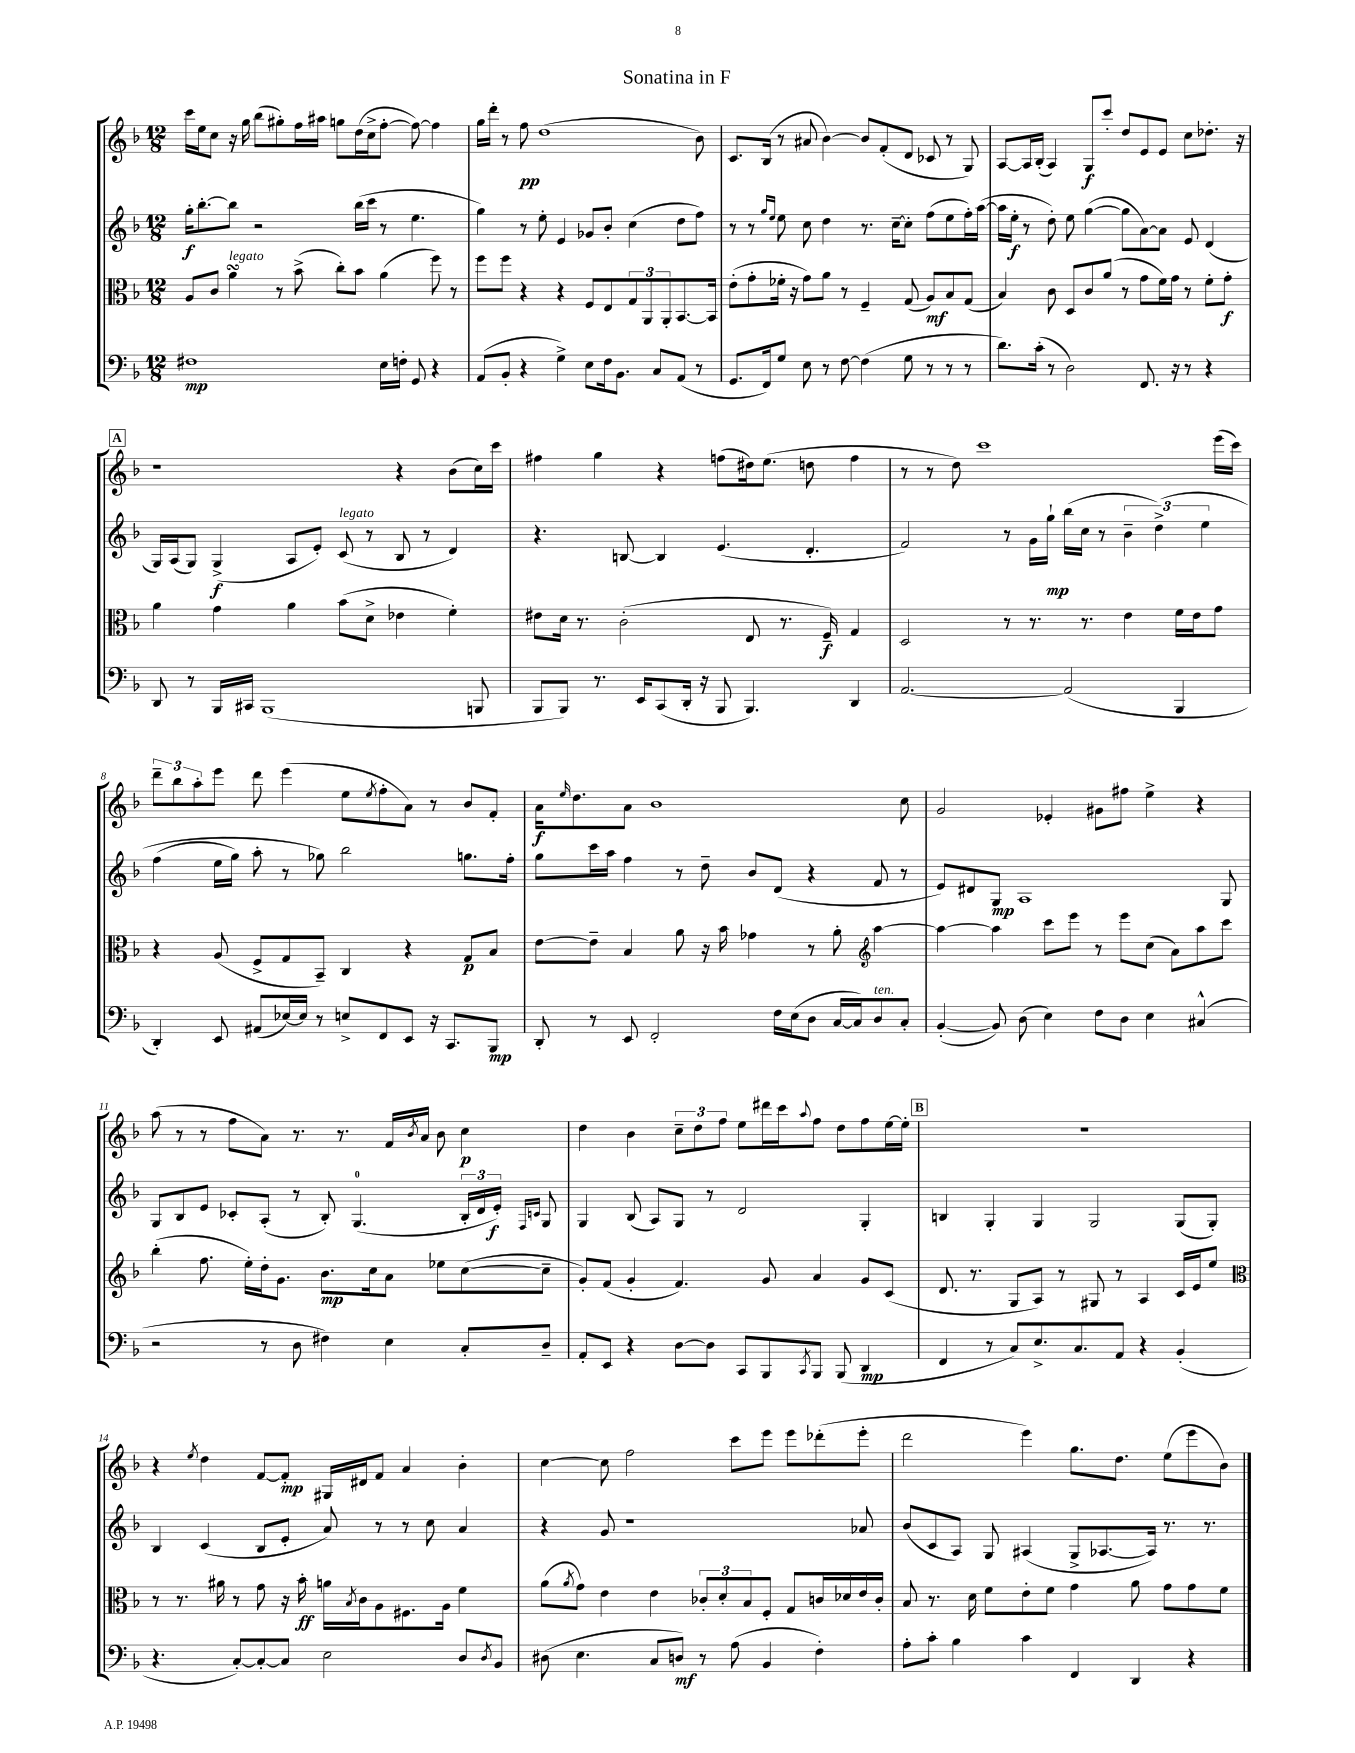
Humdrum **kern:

**kern	**kern	**kern	**kern
*staff4	*staff3	*staff2	*staff1
*clefF4	*clefC3	*clefG2	*clefG2
*k[b-]	*k[b-]	*k[b-]	*k[b-]
*M12/8	*M12/8	*M12/8	*M12/8
1F#	8A	16gg'	16ccc
.	.	[8.bb-'	16ee
.	8c	.	8cc
.	4a	8bb-]	16r
.	.	.	16gg
.	.	2r	(8bb-
.	8r	.	8gg#')
.	(8b-^	.	16ff
.	.	.	16aa#
.	8cc')	.	8gg
.	8b-	(16bb-	(16dd
.	.	16ccc	16cc^
16E	(4a	8r	[8ff'
16F'	.	.	.
8GG	.	4.ee	8ff_)
4r	8ff)	.	4ff]
.	8r	.	.
=	=	=	=
(8AA	8ff	4gg)	16gg
.	.	.	16ddd'
8BB-'	8ff	.	8r
4r	4r	8r	8ff
.	.	8ee'	(1dd
4G^)	4r	4e	.
8E	8F	8g-	.
16F	8E	8b-'	.
8.BB-	.	.	.
.	12G	(4cc	.
.	12AA	.	.
8C	.	.	.
.	12AA'	.	.
(8AA	[8.BB-	8dd	.
8r	.	8ff)	8b-)
.	16BB-]	.	.
=	=	=	=
8.GG	(8e'	8r	8.c
.	8g'	8r	.
16FF)	.	.	(16B-
.	.	16qqgg	.
.	.	16qqee	.
8G	16f-'	8ee	8r
.	16r	.	.
8E	8g)	8cc	8a#
8r	8a	4dd	[4b-)
[8F	8r	.	.
(4F]	4F~	8.r	8b-]
.	.	.	(8f'
.	.	[16cc~	.
8G	(8G	8cc']	8d
8r	8A)	(8ff	8c-
8r	8B-	8ee	8r
8r	(8G	16ff')	8G)
.	.	([16aa	.
=	=	=	=
8.d)	4B-)	16aa]	[8A
.	.	16ee'	.
.	.	8r	16A]
(16c'	.	.	(16B-'
8r	8c	8dd')	4A)
2D)	8D	8ee	.
.	8c	([4gg	8G
.	(8a	.	8ccc'
.	8r	8gg]	8dd
8.FF	8g	[8a)	8e
.	16f)	8a]	8e
16r	16g	.	.
8r	8r	8e	8cc
4r	8f'	(4d	8.dd-'
.	8g'	.	.
.	.	.	16r
=	=	=	=
8DD	4a	16G)	1r
.	.	(16A	.
8r	.	8G)	.
16BBB-	4g	(4G^	.
16CC#	.	.	.
(1BBB-	.	.	.
.	4a	8A	.
.	.	8e')	.
.	(8b-	(8c	.
.	8d^	8r	.
.	4e-	8B-	4r
.	.	8r	.
.	4f')	4d)	(8b-
8BBB	.	.	16cc)
.	.	.	16ccc
=	=	=	=
8BBB-	8e#	4.r	4ff#
8BBB-)	16d	.	.
.	8.r	.	.
8.r	.	.	4gg
.	(2c'	[8B	.
16EE	.	.	.
(8CC	.	4B]	4r
16DD'	.	.	.
16r	.	.	.
8BBB-	.	(4.e	(8ff
4.BBB-)	8E	.	16dd#)
.	.	.	(8.ee
.	8.r	.	.
.	.	4.d'	8dd
.	16F~)	.	.
4DD	4G	.	4ff
=	=	=	=
[2.AA	2D	2f)	8r
.	.	.	8r
.	.	.	8dd)
.	.	.	1ccc
.	8r	8r	.
.	8.r	16g	.
.	.	16gg`	.
(2AA]	.	(16bb-	.
.	8.r	16cc	.
.	.	8r	.
.	4e	6b-~	.
.	.	&(6dd^)	.
4BBB-	16f	.	.
.	16e	.	.
.	.	6ee	.
.	8g	.	(16eee
.	.	.	16ccc)
=	=	=	=
4DD')	4r	(4ff	12ddd~
.	.	.	12bb-
.	.	.	12aa'
8EE	(8A	16ee	8eee
.	.	16gg)	.
(8AA#	8F^	8aa'	8ddd
[16E-)	8G	8r	(4eee
16E-]	.	.	.
8r	8BB-~)	8gg-&)	.
8E^	4C	2bb-	8ee
.	.	.	8qee
8FF	.	.	8ff'
8EE	4r	.	8a)
16r	.	.	8r
8.CC	.	.	.
.	8G	8.gg	8b-
8BBB-	8B-	.	8f'
.	.	16ff'	.
=	=	=	=
8DD'	[8e	8gg	16a
.	.	.	16qqee
.	.	.	8.dd
8r	8e~]	16ccc	.
.	.	16aa	.
8EE	4B-	4ff	8a
2FF'	.	.	1b-
.	8a	8r	.
.	16r	8dd~	.
.	16b-	.	.
.	4g-	8b-	.
16F	.	(8d	.
(16E	.	.	.
8D	8r	4r	.
[16C	8a'	.	.
16C])	.	.	.
*	*clefG2	*	*
8D	[4aa	8f	.
8C'	.	8r	8cc
=	=	=	=
([4BB-'	4aa_	8e)	2g
.	.	8d#	.
8BB-])	4aa]	8G	.
(8D	.	1A	.
4E)	8ccc	.	4e-'
.	8eee	.	.
8F	8r	.	8g#
8D	8eee	.	8ff#
4E	(8cc	.	4ee^
.	8a)	.	.
(4C#^^	8aa	.	4r
.	8ccc	8G	.
=	=	=	=
2r	(4bb-'	8G	(8aa
.	.	8B-	8r
.	8.ff	8e	8r
.	.	8c-'	8ff
.	16ee')	.	.
8r	16dd'	(8A'	8a)
.	8.g	.	.
8D	.	8r	8.r
4F#)	8.b-	8B-')	.
.	.	.	8.r
.	.	(4.G	.
.	16cc	.	.
4E	8a	.	16f
.	.	.	8qb-
.	.	.	16a
.	8ee-	.	8b-
8C'	([8cc	24B-'	4cc
.	.	24d	.
.	.	24e')	.
.	.	16qqF	.
.	.	16qqc	.
8D~	8cc~]	8G	.
=	=	=	=
8AA'	8g')	4G	4dd
8EE	(8f	.	.
4r	4g'	(8B-	4b-
.	.	8A)	.
[8D	4.f)	8G	12cc~
.	.	.	12dd
8D]	.	8r	.
.	.	.	12ff
8CC	.	2d	8ee
8BBB-	8g	.	16ddd#
.	.	.	16ccc
8qCC	.	.	8qqaa
8BBB-	4a	.	8ff
(8BBB-	.	.	8dd
4DD	8g	4G'	8ff
.	(8c	.	[16ee
.	.	.	16ee']
=	=	=	=
4FF	8.d	4B	1.r
.	8.r	.	.
8r	.	4G'	.
8C)	8G	.	.
8.E^	8A)	4G	.
.	8r	.	.
8.C	.	.	.
.	8G#	2G	.
8AA	8r	.	.
4r	4A	.	.
(4BB-'	16c	(8G	.
.	16e	.	.
.	8ee	8G')	.
=	=	=	=
*	*clefC3	*	*
4.r	8r	4B-	4r
.	8.r	.	.
.	.	.	8qee
.	.	(4c	4dd
.	16a#	.	.
[8C')	8r	.	.
8C'_	8g	8B-	[8f
8C]	16r	8e'	8f']
.	16b-'	.	.
2E	16a	8a)	16G#
.	8qB-	.	.
.	16c	.	16d#
.	8A	8r	8f
.	8.F#	8r	4a
.	.	8cc	.
.	16A	.	.
8D	4f	4a	4b-'
8qD	.	.	.
8BB-	.	.	.
=	=	=	=
(8D#	(8a	4r	[4cc
.	8qa	.	.
4.E	8g)	.	.
.	4e	8g	8cc]
.	.	1r	2ff
8C	4e	.	.
8D)	.	.	.
8r	12c-'	.	.
.	12d'	.	.
(8A	.	.	8ccc
.	12B-	.	.
4BB-	8F'	.	8eee
.	8G	.	8eee
4F')	16c	.	(8ddd-'
.	16d-	.	.
.	16e	8a-	8eee'
.	16c'	.	.
=	=	=	=
8A'	8B-	(8b-	2ddd
8c'	8.r	8c	.
4B-	.	8A)	.
.	16d	.	.
.	8f	8G	.
4c	8e'	(4A#	4eee)
.	8f	.	.
4FF	4g	8G^	8.gg
.	.	[8.A-	.
.	.	.	8.dd
4DD	8a	.	.
.	.	16A-])	.
.	8g	8.r	(8ee
4r	8g	.	8eee
.	.	8.r	.
.	8f	.	8b-)
==	==	==	==
*-	*-	*-	*-
